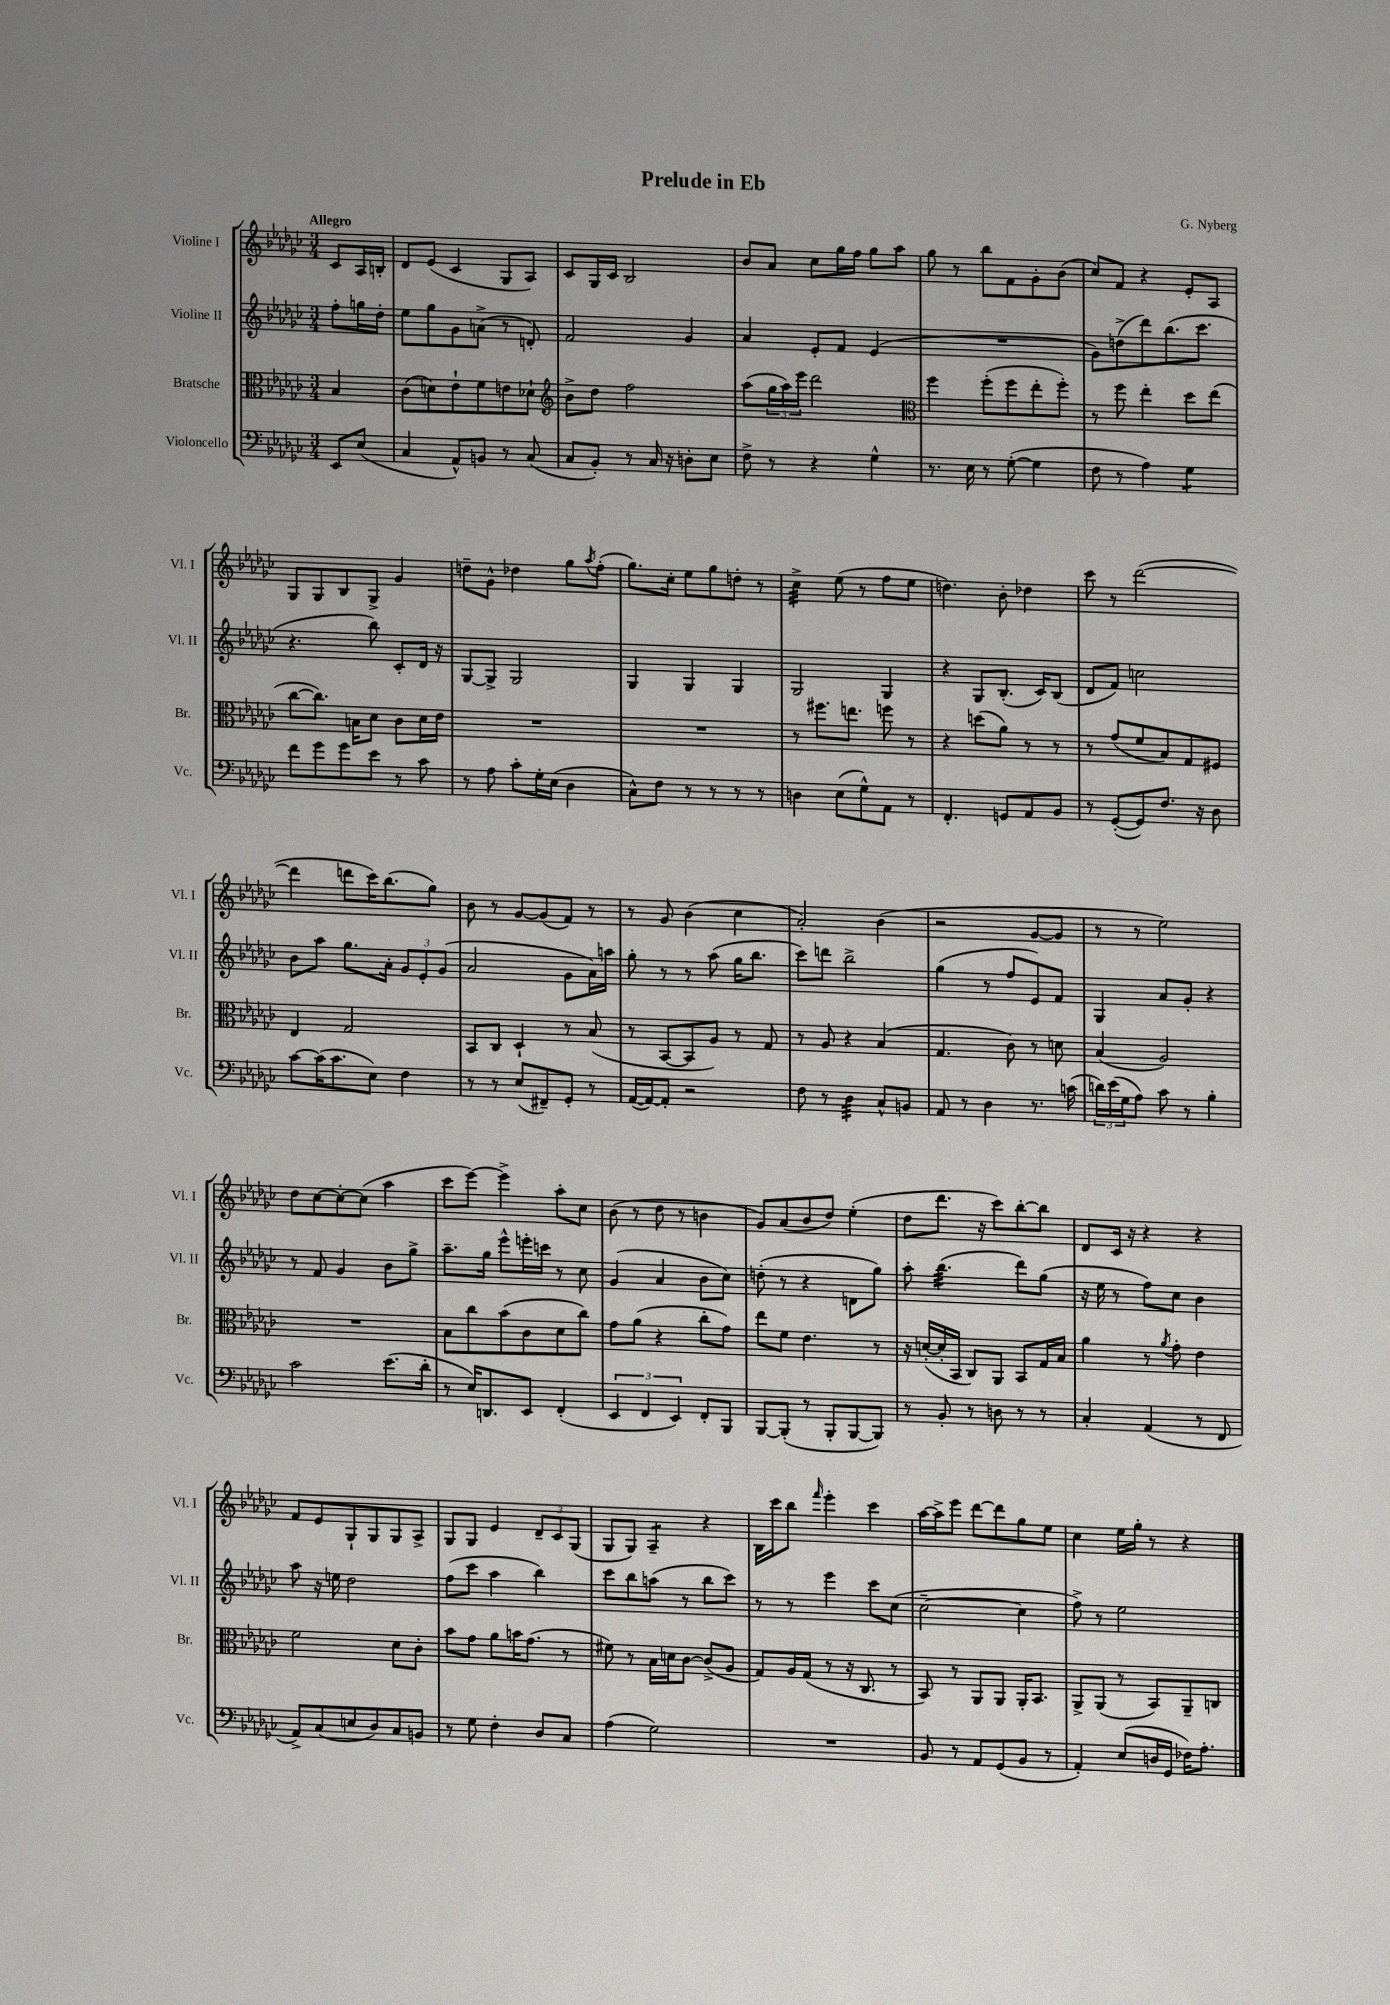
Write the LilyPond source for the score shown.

\header { title = "Prelude in Eb" composer = "G. Nyberg" }
<<
\new StaffGroup <<
\new Staff = "s0" \with { instrumentName = "Violine I" shortInstrumentName = "Vl. I" } {
    \clef treble \key ges \major \numericTimeSignature \time 3/4 \partial 4 \tempo "Allegro"
    ces'8 aes16 b16-. |
    des'8 ees'8( ces'4 ges8 aes8) |
    ces'8 ges16 ces'16 bes2 |
    bes'8 aes'8 ces''8 ges''16 f''16 ges''8 aes''8 |
    ges''8 r8 bes''8 f'8 ges'8-. bes'8( |
    ces''8) f'8 r4 ees'8-. aes8 |
    ges8 ges8 bes8 ges8-> ges'4 |
    d''8-- ges'8-^ des''4 ges''8 \acciaccatura { aes''8 } f''8-.( |
    ges''8.) ces''16-. ees''8 ges''8 d''8-. r8 |
    ces''4:32-> ees''8( r8 f''8 ees''8 |
    d''4.) bes'8-. des''4 |
    ces'''8 r8 des'''2~( |
    des'''4 d'''8 ces'''16) bes''8.( ges''8) |
    bes'8 r8 ges'8~ ges'8( f'8) r8 |
    r8 ges'8 bes'4( ces''4 |
    aes'2-.) bes'4( |
    r2 ges'8~ ges'8 |
    r8 r8 ees''2) |
    des''8 ces''8~ ces''8~-. ces''8( aes''4 |
    ces'''8 ees'''8~) ees'''4-> aes''8-. ces''8 |
    bes'8( r8 des''8 r8 b'4 |
    ges'8) aes'8( bes'8 des''8) ees''4-.( |
    des''8 des'''8. r16 ces'''8) bes''8~-. bes''8 |
    des'8 ces'16 r16 r4 r4 |
    f'8 ees'8 ges8-! ges8 ges8 aes8-> |
    ges8 ges8 ees'4 \tuplet 3/2 { des'8-- ces'8 ges8( } |
    ges8 ges8) aes4:8-- r4 |
    bes16 ces'''16 bes''8 \grace { f'''16 } ees'''4-. ces'''4 |
    aes''16~ aes''16-> ees'''8 des'''8~ des'''8 ges''8 ees''8 |
    ces''4 ees''16 ges''16-. r8 r4 \bar "|." |
}
\new Staff = "s1" \with { instrumentName = "Violine II" shortInstrumentName = "Vl. II" } {
    \clef treble \key ges \major \numericTimeSignature \time 3/4 \partial 4
    f''8-. g''16 des''16-. |
    ees''8 ges''8 ges'8 a'8->( r8 d'8-.) |
    f'2 ges'4 |
    aes'4 ees'8-. f'8 ees'4( |
    R2. |
    ges'8) d''8->( des'''8) bes''8.( ces'''8. |
    r4. bes''8) ces'8-. des'16 r16 |
    ges8~ ges8-> ges2 |
    ges4 ges4 ges4 |
    ges2 ges4 |
    r4 ges8 bes8.-.( ces'16) bes8( |
    des'8 f'8) c''2 |
    bes'8 aes''8 ges''8. aes'16-. \tuplet 3/2 { ges'8 ees'8-. ges'8( } |
    aes'2 ges'8 aes'16) a''16 |
    ges''8-. r8 r8 aes''8( ges''16 bes''8. |
    ces'''8) d'''8 bes''2-> |
    ges''4( r8 f''8 ees'8) f'8 |
    ges4 aes'8 ges'8-. r4 |
    r8 f'8 ges'4 bes'8 ges''8-> |
    aes''8.-- ges''16 ees'''8-^ e'''16-. c'''16 r8 ces''8 |
    ges'4( aes'4 bes'8 ces''8) |
    d''8-.( r8 r4 d'8 ges''8) |
    aes''8-. bes''4.:32( des'''8) ges''8( |
    r16 ees''16 r8 f''8) ces''8 bes'4 |
    aes''8 r16 e''16 des''2 |
    f''8( ces'''8 aes''4 bes''4) |
    ces'''8 bes''8 a''8( r8 bes''8 ces'''8) |
    r8 r8 ees'''4 ces'''8 ces''8( |
    ces''2~-- ces''4 |
    f''8->) r8 ees''2 \bar "|." |
}
\new Staff = "s2" \with { instrumentName = "Bratsche" shortInstrumentName = "Br." } {
    \clef alto \key ges \major \numericTimeSignature \time 3/4 \partial 4
    bes4 |
    ces'8( d'8) ees'8-! f'8 e'8 des'8-! |
    \clef treble bes'8-> des''8 f''2 |
    aes''8( \tuplet 3/2 { ges''16 aes''16) ees'''16 } des'''2 |
    \clef alto f''4 f''8-.( f''8 ees''8-. f''8-.) |
    r8 f''8 ees''4-. des''8 ees''8( |
    ces''8~ ces''8.) b16 des'8 ces'8 des'16 ees'16 |
    R2. |
    R2. |
    r8 fis''8. e''8. f''8 r8 |
    r4 d''8( aes'8) r8 r8 |
    r8 ges'8( f'8 bes8) ges8 fis8 |
    ees4 ges2 |
    bes,8 ces8 des4-! r8 bes8( |
    r8 bes,8~ bes,8 aes8) r8 ges8 |
    r8 aes8 r4 bes4( |
    ges4. ces'8) r8 d'8 |
    bes4( aes2) |
    R2. |
    bes8 ces''8 bes'8( ces'8 des'8 ces''8) |
    ges'8 aes'8( r4 ces''8-. ges'8) |
    ees''8 f'8 ees'4. r8 |
    r16 d'16~-.( d'16-. bes,16 ces8) aes,8 bes,8 ges16 bes16 |
    aes'4 r8 \acciaccatura { aes'8 } ges'8-. ees'4 |
    f'2 des'8 ces'8-. |
    bes'8 ges'8 aes'8 b'16 ges'8.( r8 |
    fis'8) r8 bes16 d'16 ces'8~ ces'8->( aes8 |
    ges8) aes16 ges16( r8 r16 ces8. r8 |
    bes,8) r8 aes,8 aes,8 aes,16-. bes,8. |
    aes,8-> aes,8( r8 bes,8) aes,8-- c8 \bar "|." |
}
\new Staff = "s3" \with { instrumentName = "Violoncello" shortInstrumentName = "Vc." } {
    \clef bass \key ges \major \numericTimeSignature \time 3/4 \partial 4
    ees,8 ees8( |
    ces4 aes,8-^) b,8 r8 ces8( |
    ces8 bes,8-.) r8 ces16 r16 d8-. ees8 |
    f8-> r8 r4 ges4-^ |
    r8. ees16 r8 ges8~-.( ges4 |
    f8 r8 aes4) ges4:8 |
    f'8 ges'8 ges'8 ees'8 r8 ces'8 |
    r8 aes8 ces'8-. ges16-. ees16( des4 |
    ces8-^) f8 r8 r8 r8 r8 |
    d4 ees8( ges8-^) aes,8 r8 |
    f,4.-. g,8 aes,8 bes,8 |
    r8 ges,8~-.( ges,8) f8. r16 des8 |
    ces'8~ ces'16( ces'8. ees8) f4 |
    r8 r8 ees8( fis,8--) ges,8-. r8 |
    aes,16~( aes,16~) aes,8-. r2 |
    f8 r8 des4:32 ces8-^ b,8 |
    aes,8 r8 des4 r8. c'16( |
    \tuplet 3/2 { d'16) ees'16( ges16 } aes8) ces'8 r8 bes4-. |
    ces'2 ees'8.( des'16-. |
    r8 ees16) d,8. ees,8 f,4-.( |
    \tuplet 3/2 { ees,4 f,4 ees,4) } f,8-. bes,,8 |
    bes,,8~ bes,,8-.( r8 bes,,8-. bes,,8~ bes,,8) |
    r8 bes,8-. r8 d8 r8 r8 |
    ces4-. aes,4( r8 f,8 |
    aes,8->) ces8( e8 des8) ces8 b,8 |
    r8 ges8 f4-. des8 ces8 |
    aes4( ges2) |
    R2. |
    bes,8 r8 aes,8 ges,8( bes,8 r8 |
    aes,4-.) ees8( d16 ges,16 fes16) aes8.-. \bar "|." |
}
>>
>>
\layout { \context { \Score \remove "Bar_number_engraver" } }
